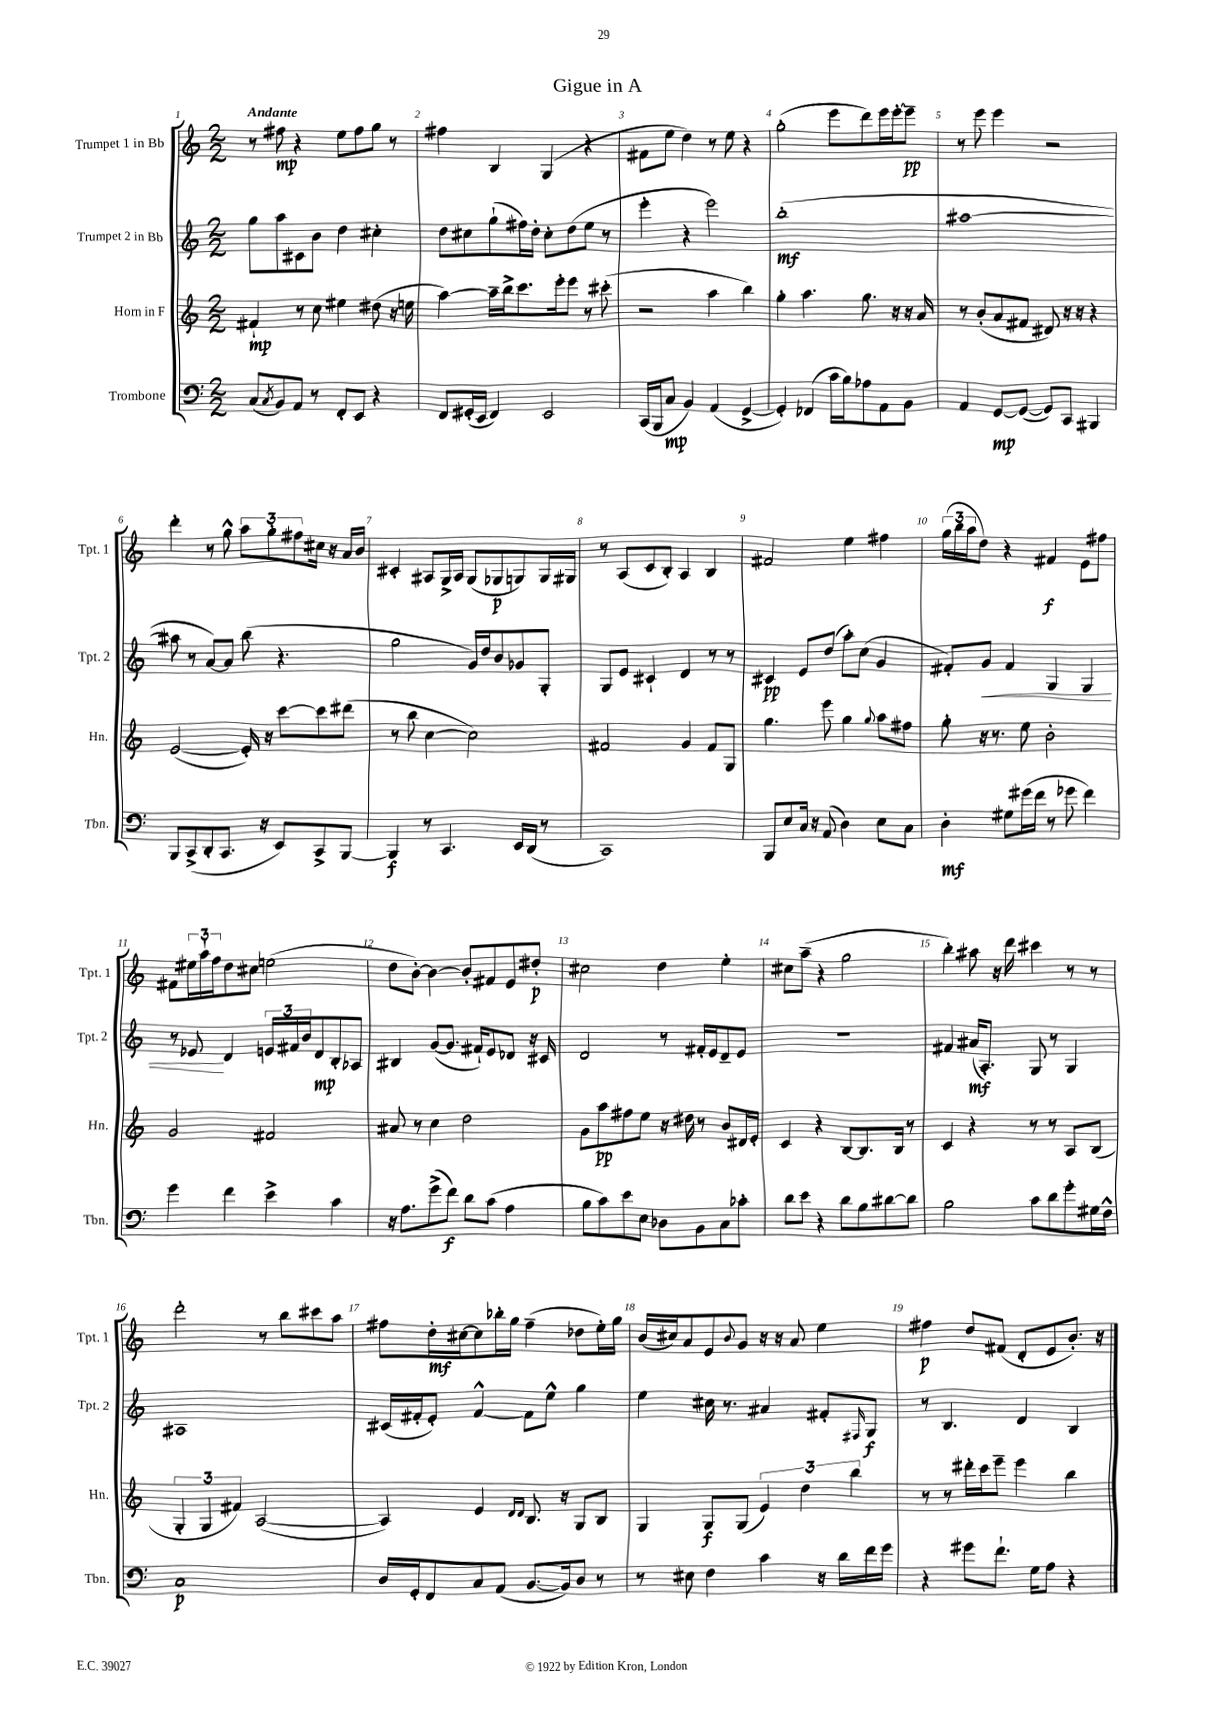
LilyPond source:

\header { title = "Gigue in A" }
<<
\new StaffGroup <<
\new Staff = "s0" \with { instrumentName = "Trumpet 1 in Bb" shortInstrumentName = "Tpt. 1" } {
    \clef treble \key c \major \numericTimeSignature \time 2/2 \tempo "Andante"
    r8 fis''8\mp r4 e''8 fis''8 g''8 r8 |
    fis''4 b4 g4( r4 |
    fis'8 e''8 d''4) r8 e''8 r4 |
    g''2-.( e'''8 d'''8) e'''16 e'''16~-. e'''8--\pp |
    r8 e'''8 e'''4 r2 |
    d'''4-. r8 g''8-^ \tuplet 3/2 { a''8 g''8-. fis''8 } cis''16 r16 a'16 b'16 |
    cis'4-. ais8 g16-> ais16 g8( ges8\p g8) g16 gis16 |
    r8 a8( c'8 b8-.) a4 b4 |
    fis'2 e''4 fis''4 |
    \tuplet 3/2 { g''16( b''16 a''16 } d''8) r4 fis'4\f e'8 fis''8 |
    fis'8 \tuplet 3/2 { eis''16 a''16-! f''16 } d''8 cis''8 e''2( |
    d''8 b'8~-.) b'4~ b'8-. fis'8 e'8 dis''8-.\p |
    cis''2 d''4 e''4-. |
    cis''8 a''8--( r4 g''2 |
    b''4-.) ais''8 r16 d'''16 cis'''4 r8 r8 |
    d'''2-. r8 b''8 cis'''8 a''8 |
    fis''8 d''16-.\mf cis''16~ cis''8 bes''16-. g''16 fis''4--( des''8 e''16-.) g''16 |
    b'16( cis''16) a'8 e'8 \appoggiatura { b'8 } g'8 r16 r16 a'8 e''4 |
    fis''4\p d''8 fis'8( d'8-. e'8 b'8.-.) r16 \bar "|." |
}
\new Staff = "s1" \with { instrumentName = "Trumpet 2 in Bb" shortInstrumentName = "Tpt. 2" } {
    \clef treble \key c \major \numericTimeSignature \time 2/2
    g''8 a''8 cis'8 b'8 d''4 cis''4-. |
    d''8 cis''8 g''8-!( fis''16) d''16-. cis''8-. d''8( e''8 r8 |
    e'''4-. r4 e'''2) |
    b''1-.\mf( |
    ais''1~ |
    ais''8 r8 a'8~) a'8 b''8( r4. |
    g''2 g'16) d''16 b'8 ges'8 g8-. |
    g8 e'8 cis'4-! d'4 r8 r8 |
    cis'4\pp e'8 d''8( a''8-.) c''8( g'4 |
    fis'8-.) g'8\< fis'4 g4 g4 |
    r8 ees'8\! d'4 \tuplet 3/2 { e'16 fis'16 b'16 } d'8\mp b8-. aes8 |
    bis4 g'8~( g'8. fis'16-!) e'8 des'8 r16 cis'16 |
    d'2 r8 fis'16-. e'16 d'8-- e'8 |
    R1 |
    fis'4 ais'16\mf( a8.-.) g8 r8 g4 |
    ais1 |
    cis'16( fis'16-. e'8-.) fis'4~-^ fis'8 e''8-^ g''4 |
    e''4 cis''16 r8. ais'4 fis'8-. \grace { fis16 } g8\f |
    r8 b4. d'4 b4 \bar "|." |
}
\new Staff = "s2" \with { instrumentName = "Horn in F" shortInstrumentName = "Hn." } {
    \clef treble \key c \major \numericTimeSignature \time 2/2
    fis'4-!\mp r8 c''8 eis''4 dis''8( r16 e''16 |
    a''4~) a''16-- b''16-> c'''8. e'''16-. e'''8 r8 cis'''8-.( |
    r2 a''4 b''4) |
    g''4-. a''4. g''8. r16 r16 a'16 |
    r8 b'8-.( a'8 fis'8 dis'8) r16 r16 r4 |
    e'2~( e'16-.) r16 c'''8~ c'''8 dis'''8( |
    r8 b''8 c''4~ c''2) |
    fis'2 g'4 fis'8 g8 |
    g''4. e'''8 g''4 \appoggiatura { g''8 } a''8 fis''8 |
    g''8-. r16 r8. e''8 b'2-. |
    g'2 fis'2 |
    ais'8 r8 c''4 d''2 |
    g'8 a''8\pp fis''8 e''8 r16 dis''16 r8 b'8 dis'16 e'16-. |
    c'4 r4 b8~ b8. b16 r8 |
    c'4 r4 r8 r8 a8 b8( |
    \tuplet 3/2 { g4-. g4 fis'4) } a2~( |
    a4) e'4 \grace { d'16 d'16 } b8. r16 g8 b8 |
    g4 g8\f g8( \tuplet 3/2 { e'4) d''4 b''4 } |
    r8 r8 dis'''16-. c'''16 e'''8-- e'''4 b''4 \bar "|." |
}
\new Staff = "s3" \with { instrumentName = "Trombone" shortInstrumentName = "Tbn." } {
    \clef bass \key c \major \numericTimeSignature \time 2/2
    c8( \acciaccatura { c8 } b,8) a,8 r8 f,8-. e,8 r4 |
    f,8 gis,16-.( e,16 f,4) e,2 |
    c,16( b,,16 c8\mp b,4) a,4( g,4~-> |
    g,4-.) fes,4( c'16 b16) aes8 a,8 b,8 |
    a,4 g,8~\mp g,8~( g,8) c,8 bis,,4 |
    b,,8 c,8->( d,8-. c,8. r16 e,8) c,8-> b,,8~ |
    b,,4\f r8 c,4. e,16 d,16( r8 |
    c,1) |
    b,,8 e8 c16 r16 a,8( d4) e8 c8 |
    d4-.\mf gis8 gis'16( f'16 r8 ges'8 f'4) |
    g'4 f'4 e'4-> c'4 |
    r16 a8. g'8->( f'8\f) d'8 c'8( a4 |
    b8 c'8) e'8 e8 des8 b,8 c8 ces'8-. |
    d'8 e'8 r4 d'8 b8 dis'8~ dis'8 |
    b2 c'8 d'8 g'8-. gis16 f16-^ |
    c1\p |
    d16 g,16-. f,8 c8 a,8( b,8.~ b,16) d8 r8 |
    r8 eis8 f4 c'4 r16 d'16 f'16 g'16 |
    r4 gis'8 f'8.-! g16 a8 r4 \bar "|." |
}
>>
>>
\layout { \context { \Score \override BarNumber.break-visibility = ##(#f #t #t) barNumberVisibility = #all-bar-numbers-visible } }
